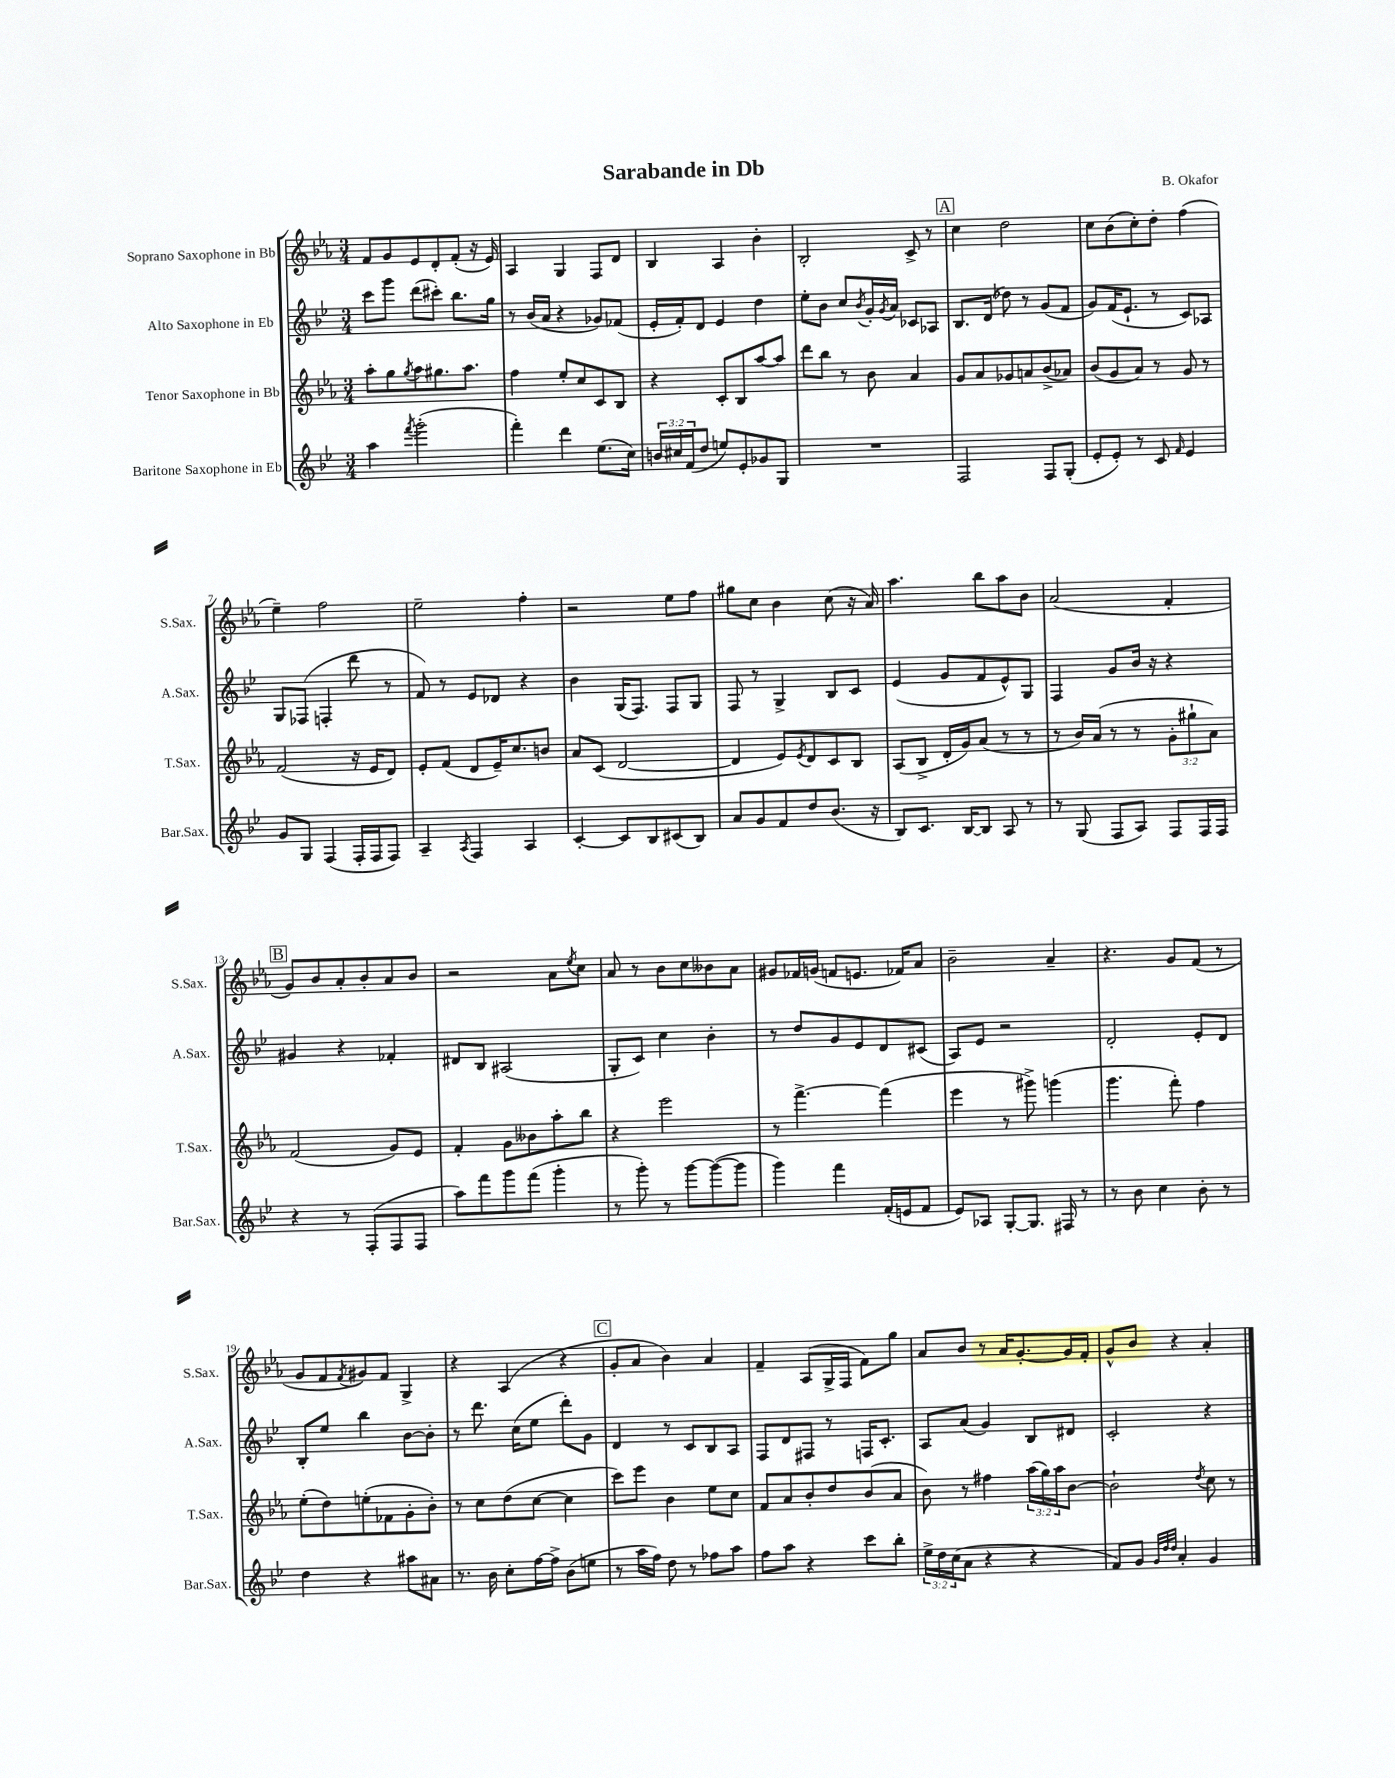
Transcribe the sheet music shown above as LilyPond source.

\header { title = "Sarabande in Db" composer = "B. Okafor" }
<<
\new StaffGroup <<
\new Staff = "s0" \with { instrumentName = "Soprano Saxophone in Bb" shortInstrumentName = "S.Sax." } {
    \clef treble \key ees \major \numericTimeSignature \time 3/4
    f'8 g'8 ees'8 d'8-. f'8-.( r16 ees'16) |
    aes4 g4 f8 d'8 |
    bes4 aes4 bes'4-. |
    bes2-. c'8-> r8 |
    \mark \markup { \box "A" } c''4 d''2 |
    c''8 bes'8( c''8-.) d''8-. f''4( |
    ees''4--) f''2 |
    ees''2-- f''4-. |
    r2 ees''8 f''8 |
    gis''8 c''8 bes'4 c''8( r16 aes'16) |
    aes''4. bes''8 aes''8 bes'8 |
    aes'2( f'4-. |
    \mark \markup { \box "B" } g'8) bes'8 aes'8-. bes'8-. aes'8 bes'8 |
    r2 aes'8 \acciaccatura { ees''8 } c''8 |
    aes'8 r8 bes'8 c''8 beses'8 aes'8 |
    gis'8 fes'16 g'16( f'8 e'8. fes'16) aes'8 |
    bes'2-- aes'4-- |
    r4. g'8 f'8( r8 |
    g'8 f'8 \acciaccatura { f'8 } gis'8) f'8 g4-> |
    r4 aes4( r4 |
    \mark \markup { \box "C" } g'8-. aes'8 bes'4) aes'4 |
    f'4-- aes8( g16-> f16 f'8) g''8 |
    aes'8 bes'8 r8 aes'16 g'8.~-. g'16 f'16-. |
    g'8-^ bes'8 r4 aes'4-. \bar "|." |
}
\new Staff = "s1" \with { instrumentName = "Alto Saxophone in Eb" shortInstrumentName = "A.Sax." } {
    \clef treble \key bes \major \numericTimeSignature \time 3/4
    c'''8 g'''8 d'''8( cis'''8-.) bes''8. g''16 |
    r8 bes'16( a'16 r4 ges'8) fes'8( |
    ees'16-. f'16-.) d'8 ees'4 d''4 |
    ees''8-. bes'8 c''8 \acciaccatura { bes'8 } g'16-. \acciaccatura { g'8 } a'16 ces'8 aes8 |
    \mark \markup { \box "A" } bes8. d'16( des''8) r8 g'8( f'8 |
    g'8) f'16( ees'8.-! r8 c'8) aes8 |
    g8 fes8( f4-. d'''8 r8 |
    f'8) r8 ees'8 des'8 r4 |
    bes'4 g16( f8.) f8 g8 |
    f8 r8 g4-> bes8 c'8 |
    ees'4( g'8 f'8 ees'8-^) g8 |
    f4 g'8 bes'16 r16 r4 |
    \mark \markup { \box "B" } gis'4 r4 fes'4-. |
    dis'8 bes8 ais2( |
    g8-. c'8) c''4 bes'4-. |
    r8 d''8 g'8 ees'8 d'8 cis'8( |
    a8) ees'8 r2 |
    d'2-. ees'8-. d'8 |
    bes8-. ees''8 bes''4 bes'8~ bes'8-. |
    r8 d'''8. c''16( ees''8 d'''8-.) g'8 |
    \mark \markup { \box "C" } d'4 r8 c'8 bes8 a8 |
    f8 d'8 fis8 r8 f16 c'8.-. |
    a8 a'8( g'4) bes8 dis'8 |
    c'2-. r4 \bar "|." |
}
\new Staff = "s2" \with { instrumentName = "Tenor Saxophone in Bb" shortInstrumentName = "T.Sax." } {
    \clef treble \key ees \major \numericTimeSignature \time 3/4 \override Staff.TupletNumber.text = #tuplet-number::calc-fraction-text
    aes''8-. g''8 \acciaccatura { g''8 } aes''8 gis''8. aes''8. |
    f''4 ees''8-. c''8 c'8 bes8 |
    r4 c'8-. bes8 aes''8~ aes''8 |
    d'''8 bes''8 r8 bes'8 aes'4 |
    \mark \markup { \box "A" } g'8 aes'8 ges'8 a'8 bes'8->( aes'8) |
    bes'8( g'8 aes'8) r8 g'8 r8 |
    f'2( r16 ees'16 d'8) |
    ees'8-. f'8( d'8 ees'16--) c''8. b'8 |
    aes'8 c'8( d'2~ |
    d'4 ees'8) \acciaccatura { ees'8 } d'8 c'8 bes8 |
    aes8( bes8-> d'16-. g'16) aes'8( r8 r8 |
    r8 bes'16) aes'16( r8 r8 \tuplet 3/2 { g'8-. gis''8-! aes'8) } |
    \mark \markup { \box "B" } f'2( g'8) ees'8 |
    f'4-. g'8 beses'8 aes''8-. bes''8 |
    r4 ees'''2 |
    r8 f'''4.~-> f'''4( |
    ees'''4 r8 gis'''8->) g'''4( |
    g'''4. f'''8-.) f''4 |
    ees''8-.( d''8) e''8-.( fes'8 g'8-. bes'8-.) |
    r8 c''8 d''8( c''8~ c''4 |
    \mark \markup { \box "C" } c'''8) ees'''8 bes'4 ees''8 c''8 |
    f'8 aes'8 bes'8-. d''8 bes'8( aes'8 |
    bes'8) r8 fis''4 \tuplet 3/2 { aes''16( g''16) aes''16 } bes'8~ |
    bes'2-! \acciaccatura { d''8 } c''8 r8 \bar "|." |
}
\new Staff = "s3" \with { instrumentName = "Baritone Saxophone in Eb" shortInstrumentName = "Bar.Sax." } {
    \clef treble \key bes \major \numericTimeSignature \time 3/4 \override Staff.TupletNumber.text = #tuplet-number::calc-fraction-text
    a''4 \acciaccatura { f'''8 } g'''2-.( |
    f'''4-.) d'''4 ees''8.( c''16) |
    \tuplet 3/2 { b'16 cis''16 f'16( } d''8 e''8) ees'8-. ges'8 g8 |
    R2. |
    \mark \markup { \box "A" } f2 f8 g8-.( |
    ees'8-. ees'8-.) r8 c'8 \grace { f'16 } ees'4 |
    g'8 g8 f4( f16-. f16 f8) |
    a4-- \acciaccatura { a8 } f4 a4 |
    c'4~-. c'8 bes8 cis'8( bes8) |
    a'8 g'8 f'8 d''8 bes'8.( r16 |
    bes8) c'8. bes16~ bes8 a8 r8 |
    r8 g8( f8 a8) f8 f16 f16 |
    \mark \markup { \box "B" } r4 r8 f8-.( f8 f8 |
    a''8) f'''8 g'''8 f'''8( g'''4-. |
    r8 g'''8-.) r8 g'''8~ g'''8~( g'''8 |
    g'''4) f'''4 f'16-.( e'16 f'8 |
    ees'8) aes8 g8~-. g8. fis16 r8 |
    r8 bes'8 c''4 bes'8-. r8 |
    d''4 r4 ais''8 ais'8 |
    r8. bes'16 c''8-. f''16~ f''16-> bes'8( e''8 |
    \mark \markup { \box "C" } r8 a''16 f''16) d''8 r8 fes''8 a''8 |
    f''8 a''8 r4 c'''8 bes''8-. |
    \tuplet 3/2 { ees''16-> d''16 c''16( } a'8 r4 r4 |
    f'8) g'8 \grace { g'32 d''32 d''32 } a'4-. g'4 \bar "|." |
}
>>
>>
